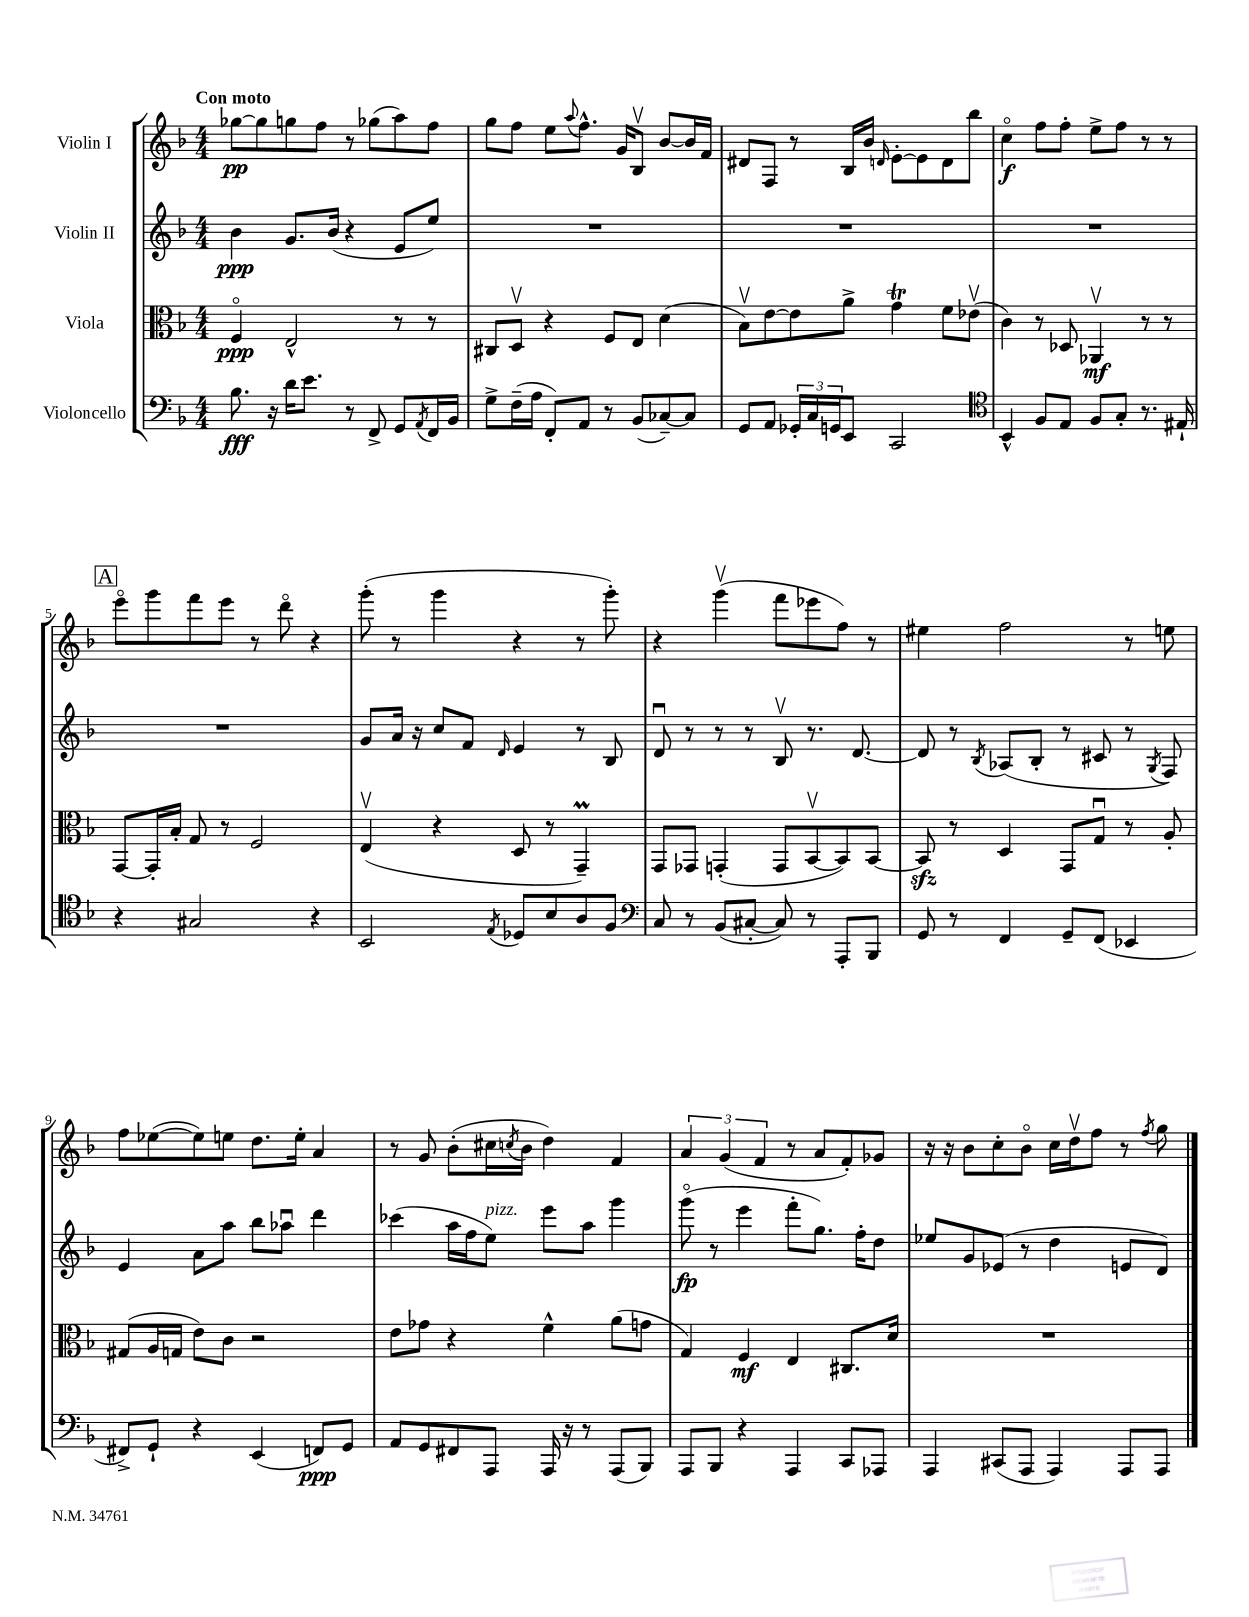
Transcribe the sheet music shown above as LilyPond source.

<<
\new StaffGroup <<
\new Staff = "s0" \with { instrumentName = "Violin I" } {
    \clef treble \key f \major \numericTimeSignature \time 4/4 \tempo "Con moto"
    ges''8~\pp ges''8 g''8 f''8 r8 ges''8( a''8) f''8 |
    g''8 f''8 e''8 \appoggiatura { a''8 } f''8.-^ g'16 bes8\upbow bes'8~ bes'16 f'16 |
    dis'8 f8 r8 bes16 bes'16 \grace { d'16 } e'8~-. e'8 d'8 bes''8 |
    c''4\flageolet\f f''8 f''8-. e''8-> f''8 r8 r8 |
    \mark \markup { \box "A" } e'''8\flageolet g'''8 f'''8 e'''8 r8 d'''8\flageolet r4 |
    g'''8-.( r8 g'''4 r4 r8 g'''8-.) |
    r4 g'''4\upbow( f'''8 ees'''8 f''8) r8 |
    eis''4 f''2 r8 e''8 |
    f''8 ees''8~( ees''8) e''8 d''8. e''16-. a'4 |
    r8 g'8 bes'8-.( cis''16 \acciaccatura { c''8 } bes'16 d''4) f'4 |
    \tuplet 3/2 { a'4 g'4( f'4 } r8 a'8 f'8-.) ges'8 |
    r16 r16 bes'8 c''8-. bes'8\flageolet c''16 d''16\upbow f''8 r8 \acciaccatura { f''8 } g''8 \bar "|." |
}
\new Staff = "s1" \with { instrumentName = "Violin II" } {
    \clef treble \key f \major \numericTimeSignature \time 4/4
    bes'4\ppp g'8. bes'16( r4 e'8 e''8) |
    R1 |
    R1 |
    R1 |
    \mark \markup { \box "A" } R1 |
    g'8 a'16 r16 c''8 f'8 \grace { d'16 } e'4 r8 bes8 |
    d'8\downbow r8 r8 r8 bes8\upbow r8. d'8.~ |
    d'8 r8 \acciaccatura { bes8 } aes8( bes8-. r8 cis'8 r8 \acciaccatura { g8 } f8) |
    e'4 a'8 a''8 bes''8 aes''8\downbow d'''4 |
    ces'''4( a''16 f''16 e''8^\markup { \italic "pizz." }) e'''8 a''8 g'''4 |
    g'''8\flageolet\fp( r8 e'''4 f'''8-. g''8.) f''16-. d''8 |
    ees''8 g'8 ees'8( r8 d''4 e'8 d'8) \bar "|." |
}
\new Staff = "s2" \with { instrumentName = "Viola" } {
    \clef alto \key f \major \numericTimeSignature \time 4/4
    f4\flageolet\ppp e2-^ r8 r8 |
    cis8 d8\upbow r4 f8 e8 d'4( |
    bes8\upbow) e'8~ e'8 a'8-> g'4\trill f'8 ees'8\upbow( |
    c'4) r8 des8 aes,4\upbow\mf r8 r8 |
    \mark \markup { \box "A" } g,8~ g,16-. bes16-. g8 r8 f2 |
    e4\upbow( r4 d8 r8 g,4--\prall) |
    g,8 ges,8 g,4-.( g,8 bes,8~\upbow bes,8) bes,8~ |
    bes,8\sfz r8 d4 g,8 g8\downbow r8 a8-. |
    gis8( a16 g16 e'8) c'8 r2 |
    e'8 ges'8 r4 f'4-^ a'8( g'8 |
    g4) f4\mf e4 cis8. d'16 |
    R1 \bar "|." |
}
\new Staff = "s3" \with { instrumentName = "Violoncello" } {
    \clef bass \key f \major \numericTimeSignature \time 4/4
    bes8.\fff r16 d'16 e'8. r8 f,8-> g,8 \acciaccatura { a,8 } f,16 bes,16 |
    g8-> f16--( a16 f,8-.) a,8 r8 bes,8( ces8~--) ces8 |
    g,8 a,8 \tuplet 3/2 { ges,16-. c16 g,16 } e,8 c,2 |
    \clef tenor bes,4-^ f8 e8 f8 g8-. r8. eis16-! |
    \mark \markup { \box "A" } r4 gis2 r4 |
    bes,2 \acciaccatura { e8 } des8 bes8 a8 f8 |
    \clef bass c8 r8 bes,8( cis8~-. cis8) r8 a,,8-. bes,,8 |
    g,8 r8 f,4 g,8-- f,8( ees,4 |
    fis,8->) g,8-! r4 e,4( f,8\ppp) g,8 |
    a,8 g,8 fis,8 a,,8 a,,16 r16 r8 a,,8( bes,,8) |
    a,,8 bes,,8 r4 a,,4 c,8 aes,,8 |
    a,,4 cis,8( a,,8 a,,4) a,,8 a,,8 \bar "|." |
}
>>
>>
